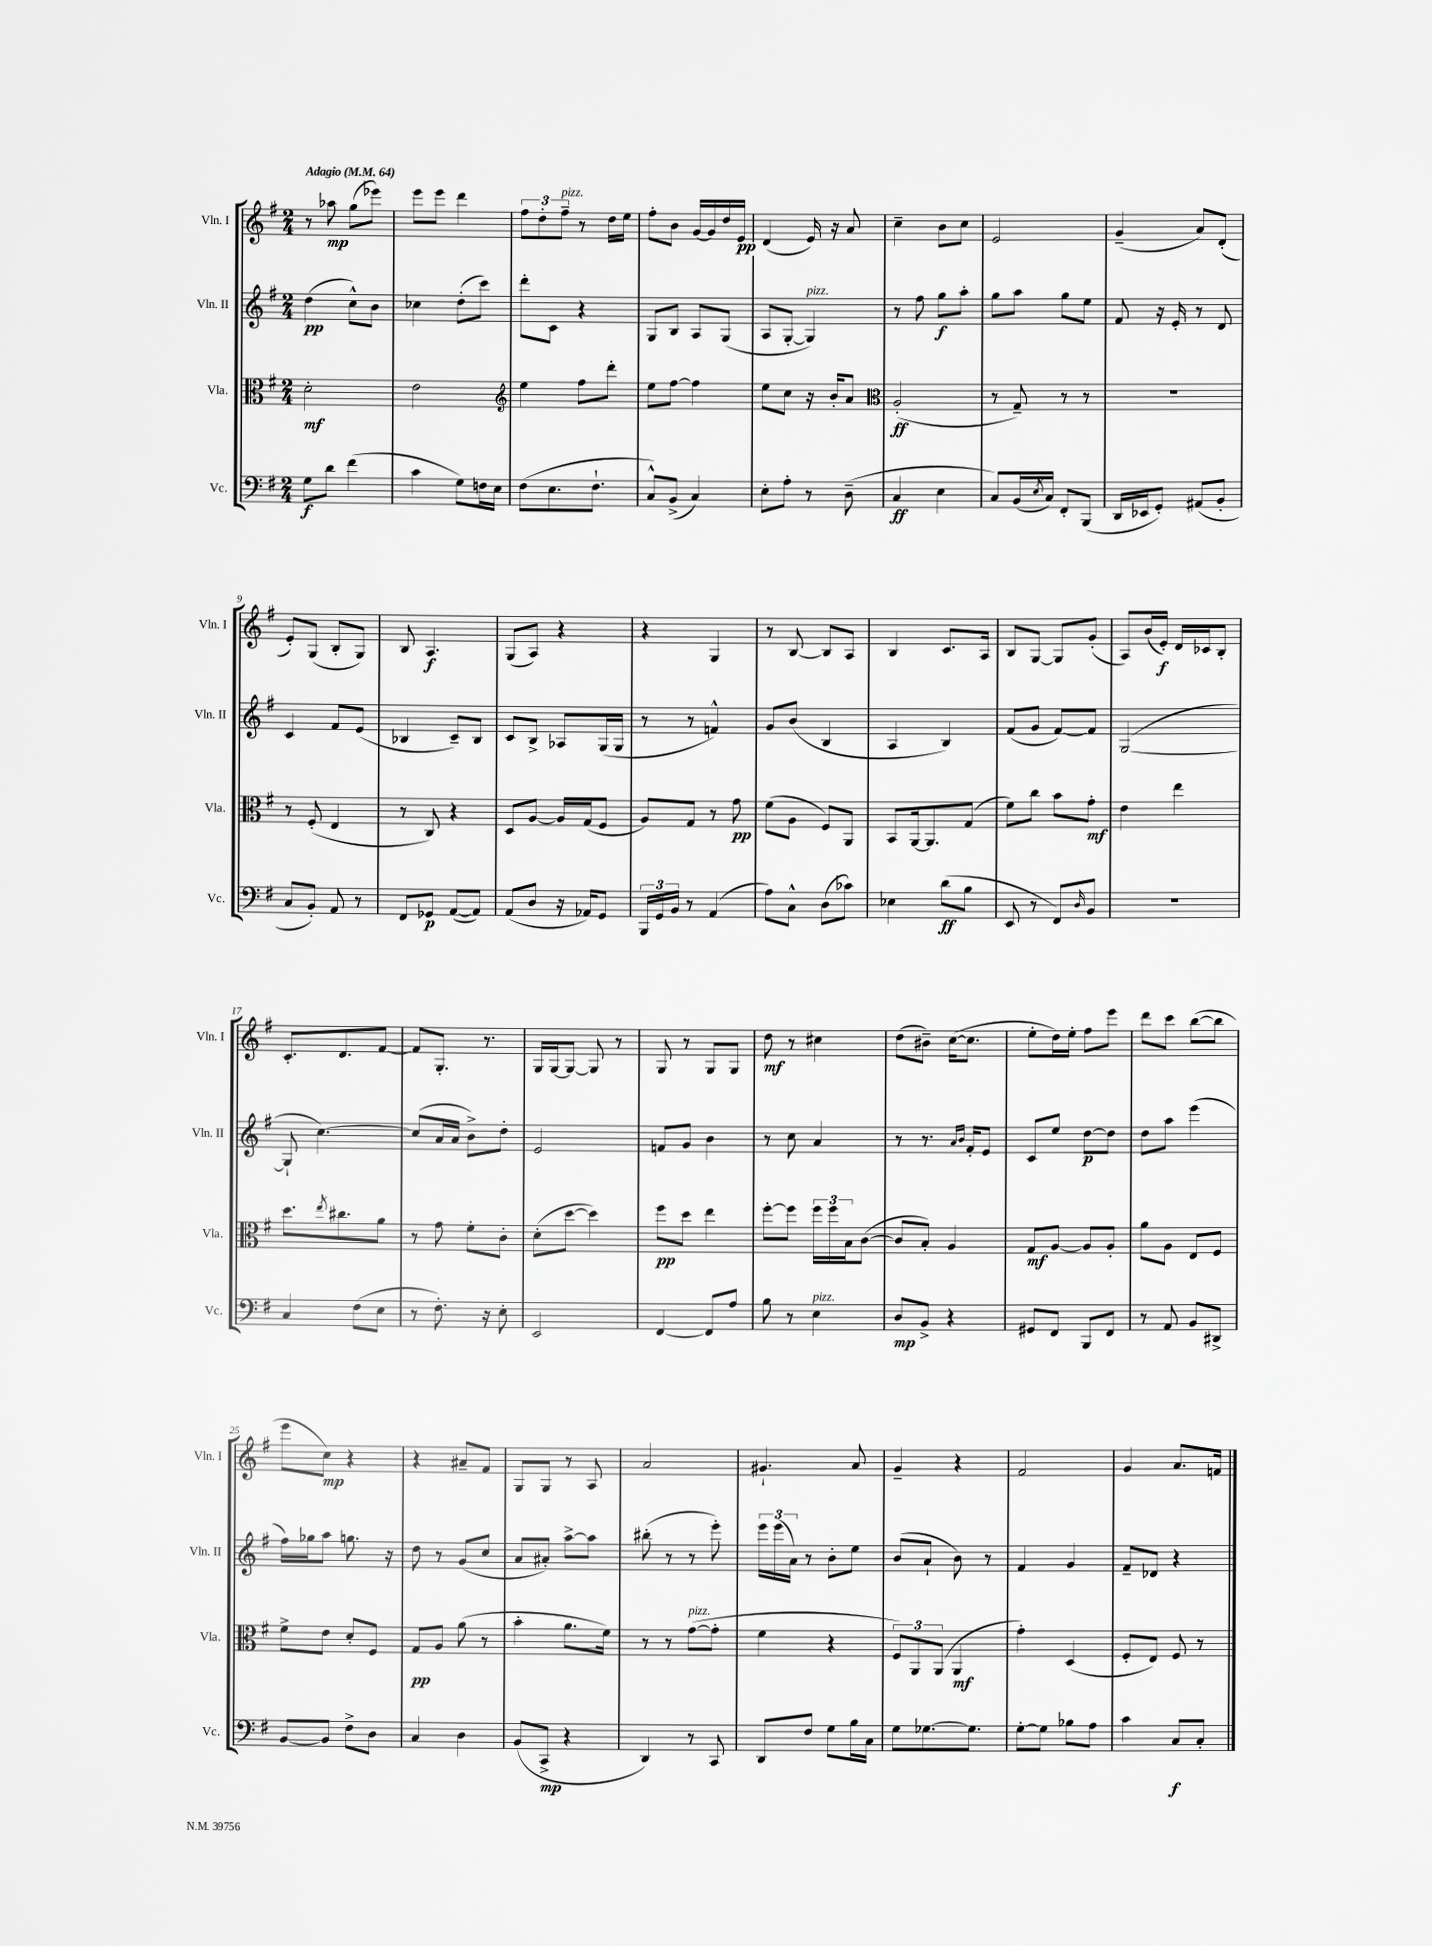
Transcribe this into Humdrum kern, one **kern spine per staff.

**kern	**kern	**kern	**kern
*staff4	*staff3	*staff2	*staff1
*clefF4	*clefC3	*clefG2	*clefG2
*k[f#]	*k[f#]	*k[f#]	*k[f#]
*M2/4	*M2/4	*M2/4	*M2/4
*MM64	*MM64	*MM64	*MM64
8G	2d'	(4dd	8r
8d	.	.	8aa-
(4f#	.	8cc^^)	(8gg
.	.	8b	8eee-)
=	=	=	=
4c	2e	4cc-	8eee
.	.	.	8eee
8G)	.	(8dd'	4ddd
16F	.	8ccc)	.
16E	.	.	.
=	=	=	=
*	*clefG2	*	*
(8F#	4ee	8ddd'	12ff#
.	.	.	12dd'
8.E	.	8c	.
.	.	.	12ff#~
.	8ff#	4r	8r
8.F#`	.	.	.
.	8ddd'	.	16dd
.	.	.	16ee
=	=	=	=
8C^^)	8ee	8G	8ff#'
(8BB^	[8ff#	8B	8b
4C)	4ff#]	8A	[16g
.	.	.	16g]
.	.	(8G	16dd
.	.	.	16e
=	=	=	=
8E'	8ee	8A	(4d
8A'	8cc	[8G'	.
8r	16r	4G])	16e)
.	16b'	.	16r
(8D~	8a	.	8a
=	=	=	=
*	*clefC3	*	*
4C	(2A'	8r	4cc~
.	.	8ff#	.
4E	.	8gg	8b
.	.	8aa'	8cc
=	=	=	=
8C)	8r	8gg	2e
(16BB	8G~)	8aa	.
8qE	.	.	.
16C)	.	.	.
8FF#'	8r	8gg	.
(8BBB	8r	8ee	.
=	=	=	=
16DD	2r	8f#	(4g~
16EE-	.	.	.
8GG')	.	16r	.
.	.	16e'	.
(8AA#	.	8r	8a)
8BB'	.	8d	(8d'
=	=	=	=
8C	8r	4c	8e')
8BB')	(8F#'	.	(8G
8AA	4E	8f#	8B'
8r	.	(8e	8G)
=	=	=	=
8FF#	8r	4B-	8B
8GG-	8C)	.	4.A
([8AA	4r	8c~)	.
8AA])	.	8B-	.
=	=	=	=
(8AA	8D	8c	(8G
8D	[8A	8B^	8A)
16r	16A]	8A-	4r
16AA-)	(16G	.	.
8GG	8F#	(16G	.
.	.	16G	.
=	=	=	=
24BBB	8A)	8r	4r
24GG	.	.	.
24BB	.	.	.
8r	8G	8r	.
(4AA	8r	4f^^)	4G
.	8g	.	.
=	=	=	=
8A)	(8f#	8g	8r
8C^^	8A	(8b	[8B
(8D	8F#)	4B	8B]
8c-)	8AA	.	8A
=	=	=	=
4E-	8BB	4A	4B
.	[16AA	.	.
.	8.AA]	.	.
(8d	.	4B)	8.c
8B	(8G	.	.
.	.	.	16A
=	=	=	=
8EE	8f#)	(8f#	8B
8r	8cc	8g	[8G
8FF#)	8b	[8f#)	8G]
16qqD	.	.	.
8BB	8g'	8f#]	(8g'
=	=	=	=
2r	4e	([2G	8A)
.	.	.	(16b
.	.	.	16e')
.	4ee	.	16d
.	.	.	16c-
.	.	.	8B'
=	=	=	=
4C	8.dd	8G`]	8.c'
.	.	[4.cc)	.
.	8qee	.	.
.	8.cc#	.	8.d
(8F#	.	.	.
8E	8a	.	[8f#
=	=	=	=
8r	8r	(8cc]	8f#]
8.F#')	8g	16a	8.G'
.	.	16a	.
.	8f#'	8b^)	.
16r	.	.	8.r
8E'	8c'	8dd'	.
=	=	=	=
2EE	(8d'	2e	16G
.	.	.	[16G
.	[8dd	.	8G_
.	4dd])	.	8G]
.	.	.	8r
=	=	=	=
[4FF#	8ff#	8f	8G
.	8dd	8g	8r
8FF#]	4ee	4b	8G
8A	.	.	8G
=	=	=	=
8B	[8ff#'	8r	8dd
8r	8ff#]	8cc	8r
4E	24ff#	4a	4cc#
.	24ff#	.	.
.	24B	.	.
.	([8c	.	.
=	=	=	=
8D	8c]	8r	(8dd
8BB^	8B')	8.r	8b#~)
4r	4A	.	([16cc
.	.	16qqa	.
.	.	16qqb	.
.	.	16f#'	8.cc]
.	.	8e	.
=	=	=	=
8GG#	8G	8c	8ee'
8FF#	[8A	8ee	16dd)
.	.	.	16ee'
8BBB	8A]	[8dd	8ff#
8FF#	8A'	8dd]	8eee
=	=	=	=
8r	8a	8dd	8ddd
8AA	8A	8aa	8ccc
8BB	8E	(4eee	([8bb
8DD#^	8F#	.	8bb]
=	=	=	=
[8BB	8f#^	16ff#)	8eee
.	.	16gg-	.
8BB]	8e	8aa	8cc)
8F#^	8d'	8.gg	4r
8D	8F#	.	.
.	.	16r	.
=	=	=	=
4C	8G	8dd	4r
.	8A	8r	.
4D	(8a	(8g	8a#~
.	8r	8cc	8f#
=	=	=	=
(8BB	4b'	8a	8G
8CC^	.	8a#')	8G
4r	8.a	[8aa^	8r
.	.	8aa]	8A
.	16f#)	.	.
=	=	=	=
4DD)	8r	(8bb#'	2a
.	8r	8r	.
8r	([8g	8r	.
8CC	8g']	8eee')	.
=	=	=	=
8DD	4f#	24eee	4.g#`
.	.	(24eee	.
.	.	24a)	.
8F#	.	8r	.
8G	4r	8b'	.
16B	.	8ee	8a
16C	.	.	.
=	=	=	=
8G	12F#)	(8b	4g~
.	12AA	.	.
[8.G-	.	8a`	.
.	(12AA	.	.
.	4AA	8b)	4r
8.G-]	.	.	.
.	.	8r	.
=	=	=	=
[8G'	4g')	4f#	2f#
8G]	.	.	.
8B-	(4D	4g	.
8A	.	.	.
=	=	=	=
4c	8F#'	8f#~	4g
.	8E)	8d-	.
8C	8F#	4r	8.a
8C'	8r	.	.
.	.	.	16f
==	==	==	==
*-	*-	*-	*-
